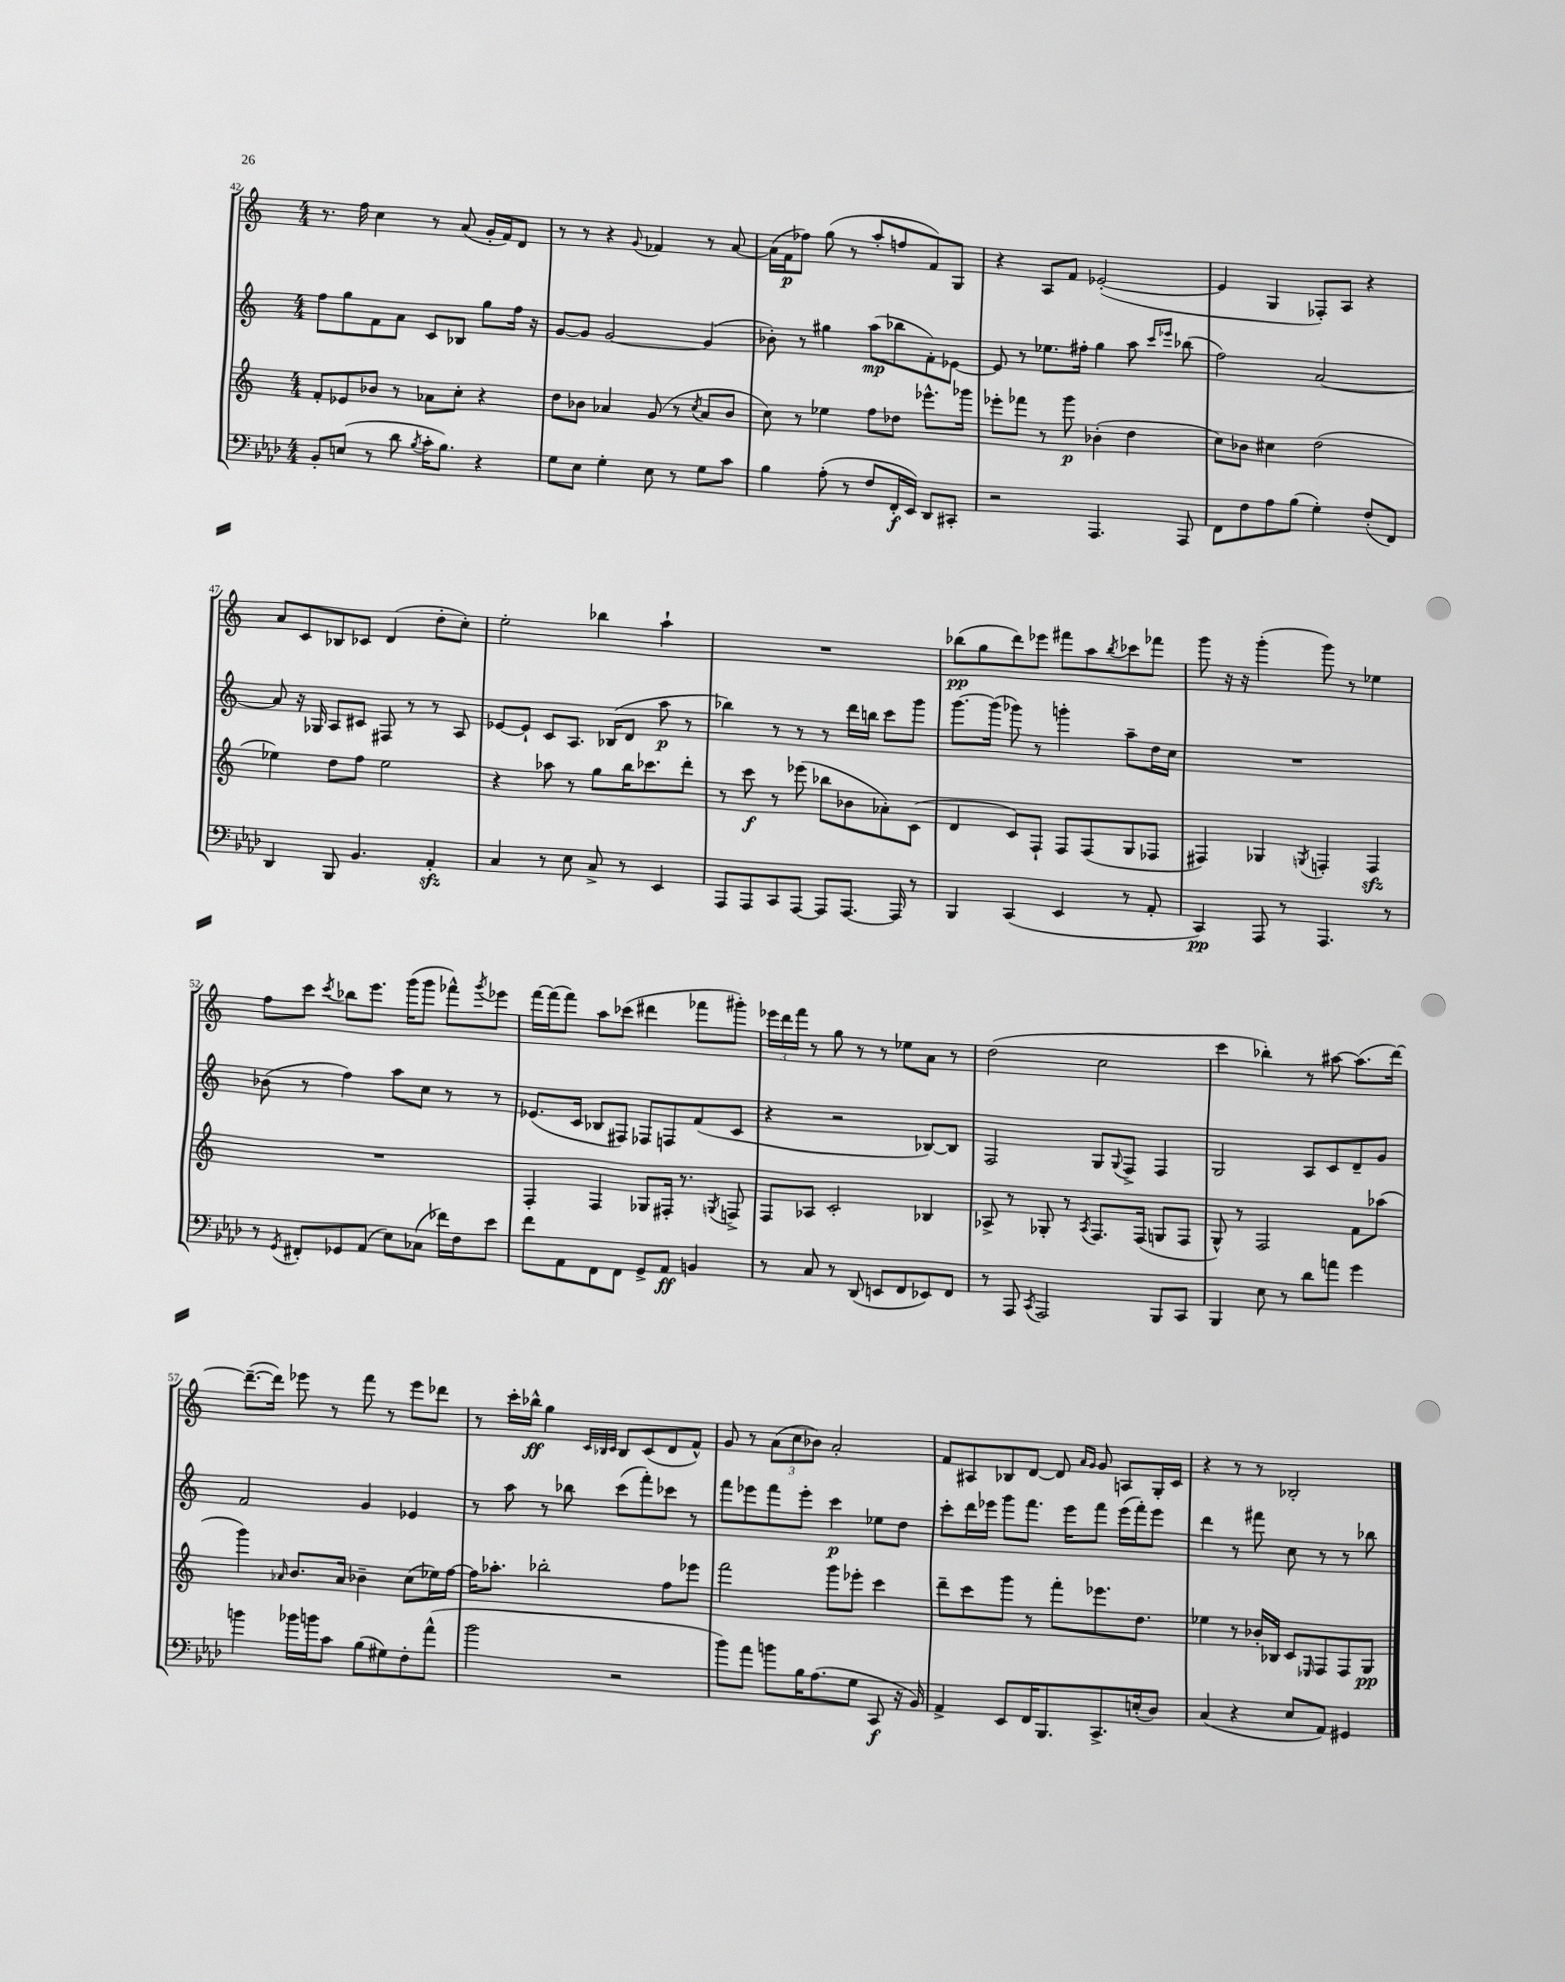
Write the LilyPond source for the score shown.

<<
\new StaffGroup <<
\new Staff = "s0" {
    \clef treble \key c \major \numericTimeSignature \time 4/4
    r8. f''16 c''4 r8 a'8( g'16-. f'16) d'8 |
    r8 r8 r4 \appoggiatura { g'8 } fes'4 r8 a'8~ |
    a'16( f'16\p fes''8) g''8( r8 a''8-. f''8 f'8) g8 |
    r4 a8 f'8 ees'2~-.( |
    ees'4 g4 fes8-.) a8 r4 |
    a'8 c'8 bes8 ces'8 d'4( d''8-. c''8-.) |
    e''2-. bes''4 a''4-! |
    R1 |
    bes''8\pp( g''8 d'''8) ees'''8 fis'''8 a''8 \acciaccatura { bes''8 } ces'''8 fes'''8 |
    g'''8 r16 r16 g'''4-.( g'''8) r8 ees''4 |
    f''8 c'''8 \acciaccatura { c'''8 } bes''8 e'''8. g'''16( g'''8 fes'''8-^) \acciaccatura { g'''8 } ees'''8 |
    f'''16~ f'''16( f'''8) a''8 ces'''8( dis'''4 fes'''8 gis'''8-.) |
    \tuplet 3/2 { ees'''16 d'''16 f'''16 } r8 g''8 r8 r8 ees''8 a'8 r8 |
    d''2( c''2 |
    c'''4 bes''4-.) r8 ais''8~ ais''8.( d'''16~) |
    d'''8.~--( d'''16) ees'''8 r8 f'''8 r8 ees'''8 des'''8 |
    r8 c'''16-. bes''16-^\ff g''4 \grace { c'32 bes32 c'32 } bes8 c'8( d'8 f'8-^) |
    g'8 r8 \tuplet 3/2 { a'8( c''8 bes'8) } a'2-. |
    f'8 ais8 bes8 d'8~ d'8 \grace { a'16 g'16 } g'8 a8 g16-. c'16 |
    r4 r8 r8 bes2-. \bar "|." |
}
\new Staff = "s1" {
    \clef treble \key c \major \numericTimeSignature \time 4/4
    f''8 g''8 f'8 a'8 c'8 bes8 g''8 f''16 r16 |
    g'8~ g'8 g'2~ g'4( |
    bes'8-.) r8 gis''4 a''8\mp( bes''8 f'8-.) ees'8~ |
    ees'8 r8 ees''8. fis''16-. g''4 a''8 \grace { c'''16 ees'''16 } bes''8( |
    f''2) a'2~ |
    a'8 r16 ges16 a8 cis'8 fis8 r8 r8 a8 |
    ees'8~ ees'8-! c'8 a8. bes16( d'8 a''8\p r8 |
    bes''4) r8 r8 r8 d'''16 b''16 c'''8 g'''8 |
    g'''8.~ g'''16( ges'''8) r8 g'''4-. a''8-- d''16 c''16 |
    R1 |
    bes'8( r8 f''4) a''8 c''8 r8 r8 |
    ees'8.( c'16 bes8 fis8) fes8 f8 f'8( c'8 |
    r4 r2 bes8~) bes8 |
    f2 g8 \appoggiatura { g8 } f8-> f4 |
    g2 a8 c'8 d'8-- g'8 |
    f'2 g'4 ees'4 |
    r8 a''8 r8 bes''8 c'''8( f'''8-.) ces'''8 r8 |
    f'''8 ees'''8 f'''8 ees'''8-. c'''4\p ees''8 d''8 |
    c'''8-. d'''16 ees'''16 g'''8 f'''8. ees'''16 f'''8 ees'''16( f'''16-.) ees'''8 |
    d'''4 r8 fis'''8 c''8 r8 r8 bes''8 \bar "|." |
}
\new Staff = "s2" {
    \clef treble \key c \major \numericTimeSignature \time 4/4
    f'8-. ees'8 bes'8 r8 aes'8 c''8-. r4 |
    d''8 bes'8 aes'4 g'8( r8 \acciaccatura { c''8 } aes'8 bes'8 |
    c''8) r8 ees''4 f''8 des''8 ees'''8.-^ ges'''16 |
    ees'''8-. fes'''8 r8 g'''8\p bes'4-.( d''4 |
    c''8) bes'8 cis''4 d''2( |
    ees''4) d''8 f''8 ees''2 |
    r4 aes''8 r8 g''8 b''16 ces'''8. d'''8-. |
    r8 c'''8\f r8 ees'''8( bes''8 bes'8 aes'8-.) c'8( |
    d'4 c'8) f8-! f8 f8( g8 fes8 |
    fis4) ges4 \acciaccatura { g8 } f4-. f4\sfz |
    R1 |
    f4-. f4 ges8 fis16-. r8. \acciaccatura { g8 } f8-> |
    f8 aes8 c'2-. bes4 |
    aes8-> r8 ges8-. r8 \acciaccatura { aes8 } f8. f16( g8 f8 |
    g8-^) r8 f2 f'8 aes''8( |
    g'''4) \grace { aes'16 } b'8. aes'16 bes'4-- c''8( ees''16) f''16~ |
    f''16 aes''8.-. bes''2-. f''8 ees'''8 |
    f'''2 g'''8 ees'''8-. c'''4 |
    d'''8-- c'''8 g'''8 r8 f'''8-. ees'''8. d''8. |
    ees''4 r8 bes'16-. bes16 c'8 \grace { ees16 } f8 f8 g8\pp \bar "|." |
}
\new Staff = "s3" {
    \clef bass \key aes \major \numericTimeSignature \time 4/4
    bes,8-. e8( r8 des'8 \acciaccatura { bes8 } c'16-. bes8.) r4 |
    g8 ees8 g4-. ees8 r8 g8 c'8 |
    bes4 aes8-.( r8 f8 f,16-.\f ees,16) des,8 cis,8-. |
    r2 aes,,4. aes,,8 |
    f,8 f8 aes8 bes8( g4-.) f8-.( f,8) |
    des,4 bes,,8 bes,4. aes,4-.\sfz |
    c4 r8 ees8 c8-> r8 ees,4 |
    aes,,8 aes,,8 c,8 aes,,8~ aes,,8 aes,,8.~ aes,,16 r8 |
    bes,,4 c,4( ees,4 r8 aes,8-. |
    c,4\pp) aes,,8 r8 aes,,4. r8 |
    r8 \acciaccatura { g,8 } fis,8-. ges,8 aes,8( ees8) ces8( fes'16) f16 ees'8 |
    f'8 aes,8 f,8 f,8 g,8-> aes,8\ff b,4 |
    r8 c8 r8 des,8( e,8 f,8 ees,8) f,8 |
    r8 aes,,8 \acciaccatura { c,8 } aes,,2 bes,,8 c,8 |
    bes,,4 ees8 r8 des'8 a'8 g'4 |
    b'4 bes'16 b'16 c'8 bes8( gis8) f8-. aes'8-^( |
    bes'2 r2 |
    bes'8) aes'8 b'8 bes16 aes8.( g8 c,8\f r16 bes,16) |
    aes,4-> ees,8 f,16 bes,,8. c,8.-> e16-.( des8) |
    c4( r4 ees8 aes,8) gis,4 \bar "|." |
}
>>
>>
\layout { \context { \Score currentBarNumber = #42 } }
